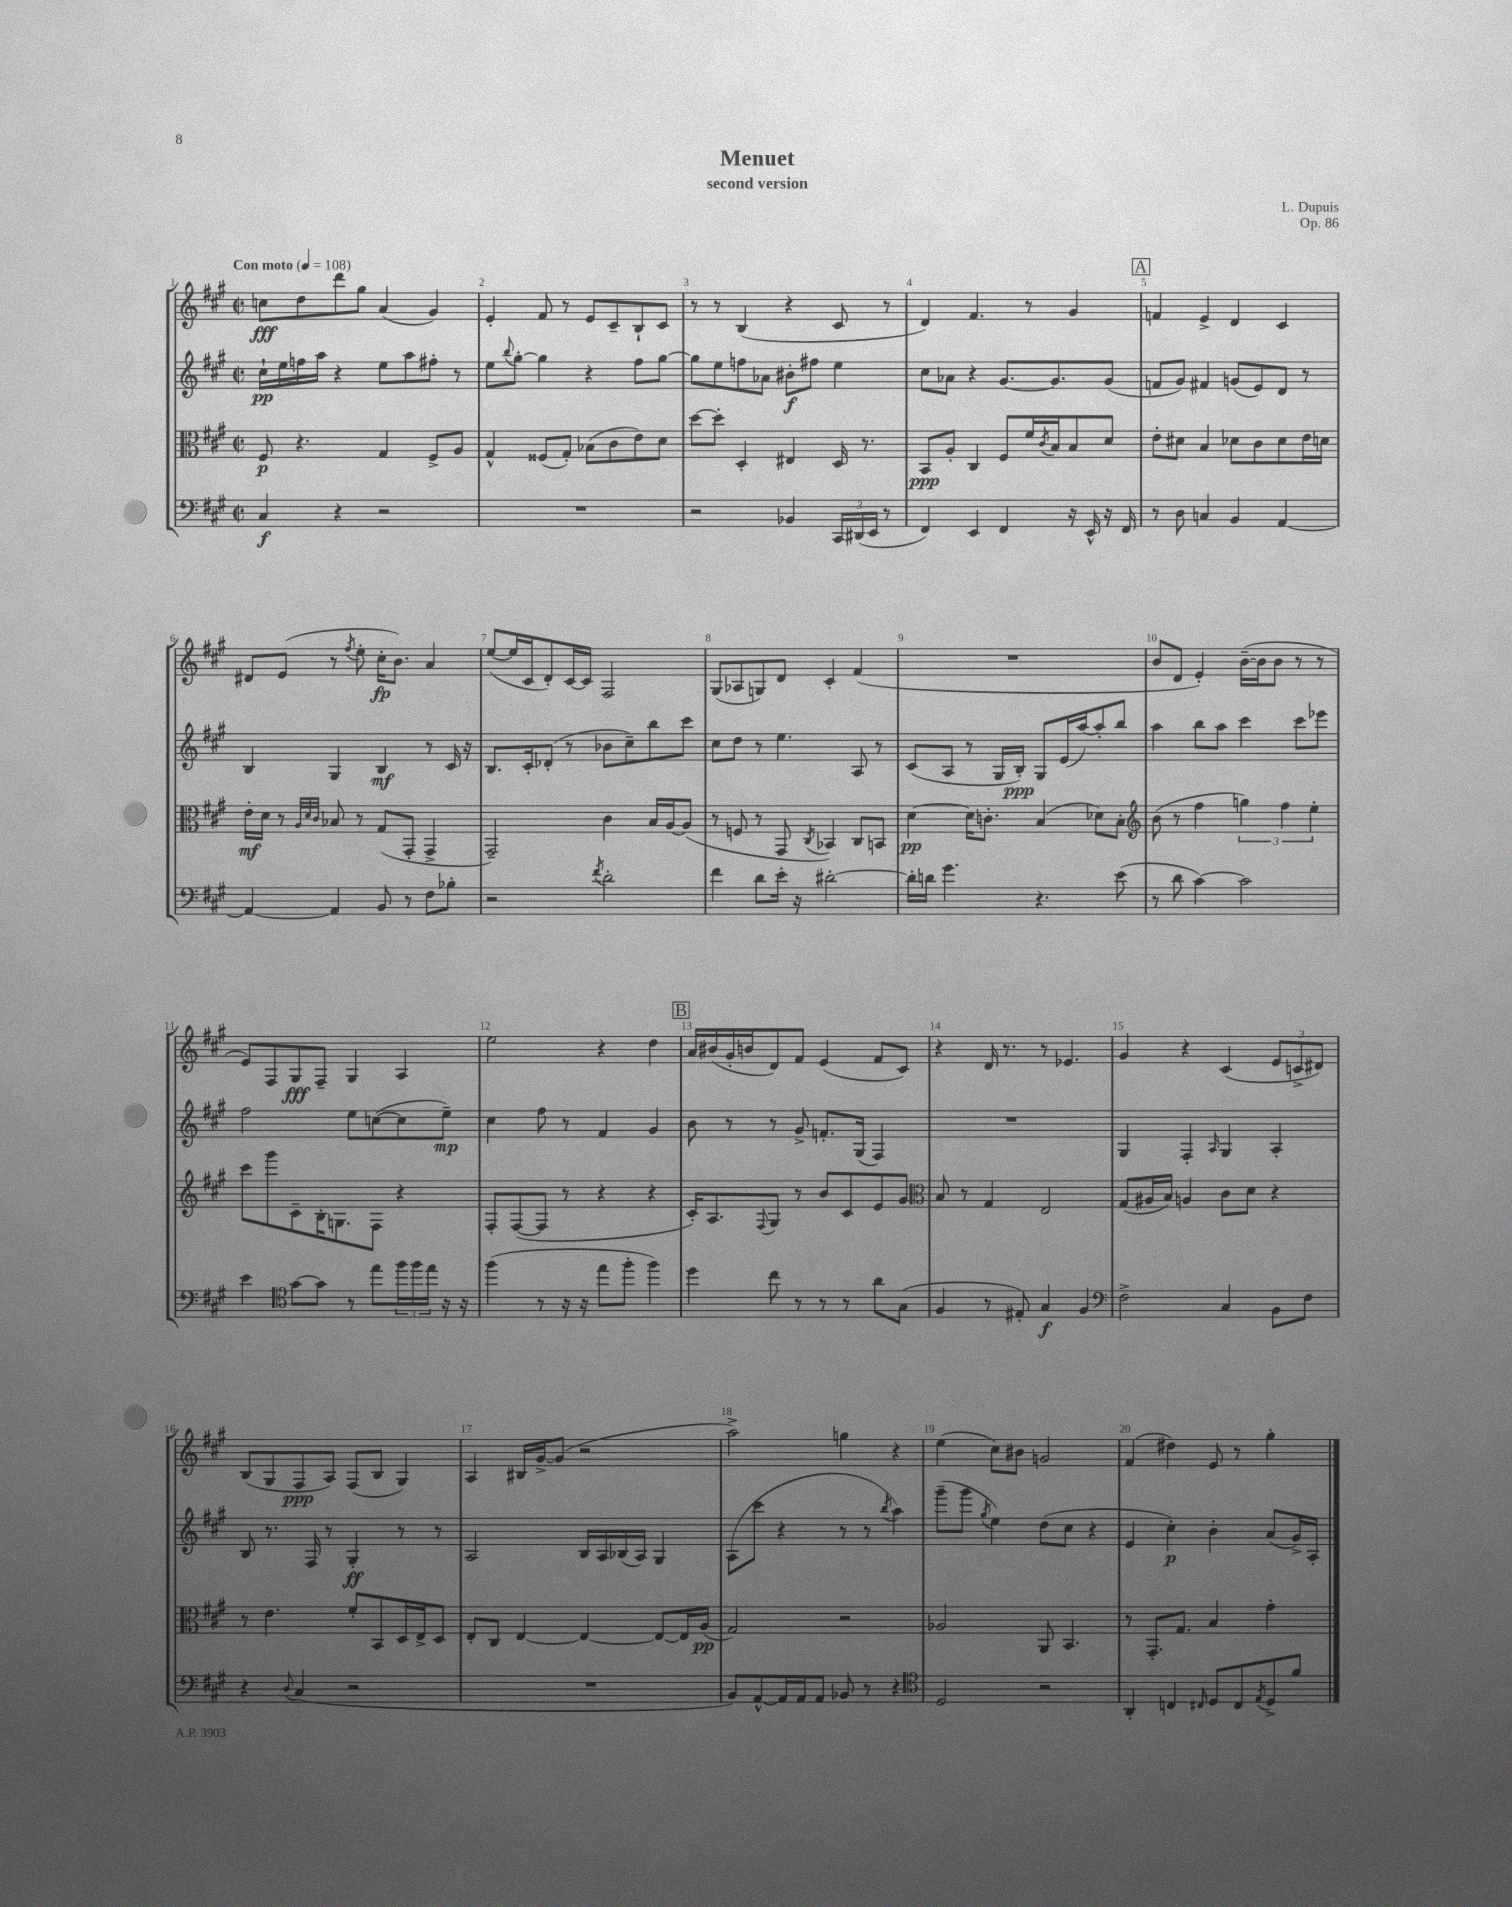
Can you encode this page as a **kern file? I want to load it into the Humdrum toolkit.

**kern	**kern	**kern	**kern
*staff4	*staff3	*staff2	*staff1
*clefF4	*clefC3	*clefG2	*clefG2
*k[f#c#g#]	*k[f#c#g#]	*k[f#c#g#]	*k[f#c#g#]
*M2/2	*M2/2	*M2/2	*M2/2
*met(c|)	*met(c|)	*met(c|)	*met(c|)
*MM108	*MM108	*MM108	*MM108
4C#	8F#	16cc#`	8cc
.	.	16ee	.
.	4.r	16ff	8dd
.	.	16aa	.
4r	.	4r	8ddd
.	.	.	8gg#
2r	4G#	8ee	(4a
.	.	8aa	.
.	8F#^	8ff#'	4g#)
.	8A	8r	.
=	=	=	=
1r	4G#^^	8ee	4e'
.	.	8qqbb	.
.	.	[8gg#'	.
.	(8F##	4gg#]	8f#
.	8G#')	.	8r
.	(8B-	4r	8e
.	8c#	.	8c#~
.	8e)	8ff#	8B`
.	8d	[8gg#	8c#
=	=	=	=
2r	[8dd	8gg#]	8r
.	8dd']	8ee	8r
.	4D'	8ff	(4B
.	.	8a-	.
4BB-	4E#	8b#'	4r
.	.	8ff#	.
24CC#	16D	4ee	8c#
(24DD#	.	.	.
.	8.r	.	.
24EE	.	.	.
8r	.	.	8r
=	=	=	=
4FF#)	8BB	8cc#	4d)
.	8A'	8a-	.
4EE	4C#	4r	4.f#
4FF#	8F#	[8.g#	.
.	16f#	.	8r
.	8qc#	.	.
.	16B	8.g#]	.
16r	8B	.	4g#
16EE^^	.	.	.
16r	8d	(8g#	.
16FF#	.	.	.
=	=	=	=
8r	8e'	8f	4f
8D	8d#	8g#)	.
4C	4B	4f#	4e^
4BB	8d-	(8g	4d
.	8c#	8e)	.
[4AA	8d-	8d	4c#
.	16e	8r	.
.	16d	.	.
=	=	=	=
4AA_	16e'	4B	8d#
.	16d	.	.
.	8r	.	(8e
.	32qqA	.	.
.	32qqd	.	.
.	32qqc#	.	.
4AA]	8B-	4G#	8r
.	.	.	8qff#
.	8r	.	8ee'
8BB	(8G#	4B	16cc#'
.	.	.	8.b)
8r	8GG#'	.	.
8F#	4GG#^	8r	4a
8B-'	.	16c#	.
.	.	16r	.
=	=	=	=
2r	2GG#~)	8.B	([8ee
.	.	.	16ee]
.	.	16c#'	16c#
.	.	(8d-'	8d')
.	.	8r	[16c#
.	.	.	16c#]
8qf#	.	.	.
2d'	4c#	8b-	2F#
.	.	8cc#~)	.
.	16B	8bb	.
.	[16A	.	.
.	(8A]	8ccc#	.
=	=	=	=
4f#	8r	8cc#	(8G#
.	8F	8dd	8A-
8d	8r	8r	8G)
16e'	8GG#	4.ee	8d
16r	.	.	.
.	8qC#	.	.
[2d#'	4BB-)	.	4c#'
.	8C#	8A	(4f#
.	8BB	8r	.
=	=	=	=
16d#']	[4d	(8c#	1r
16d	.	.	.
4.g#	.	8A	.
.	16d]	8r	.
.	8.c'	.	.
.	.	16G#	.
.	.	16B')	.
4.r	(4B	8G#	.
.	.	(16e	.
.	.	[16aa)	.
.	8d-)	8aa']	.
(8e	8B'	8bb	.
=	=	=	=
*	*clefG2	*	*
8r	(8b	4aa	8b
8d	8r	.	8d
[4c#)	4ff#	8bb	4e')
.	.	8aa	.
2c#]	6gg)	4ccc#	([16b~
.	.	.	16b]
.	.	.	8b
.	6ff#	.	.
.	.	8ccc#	8r
.	6ee'	.	.
.	.	8eee-	8r
=	=	=	=
4e	8ccc#	2ff#	8e)
.	8ggg#	.	8F#
*clefC4	*	*	*
[8g#	8c#~	.	8G#
8g#]	16B'	.	8F#~
.	8.G	.	.
8r	.	8ee	4G#
8ee	8F#	([8cc	.
24ff#	4r	8cc]	4A
24ff#	.	.	.
24ee	.	.	.
16r	.	8ee~)	.
16r	.	.	.
=	=	=	=
(4ff#	8F#'	4cc#	2ee
.	([8F#	.	.
8r	8F#]	8ff#	.
16r	8r	8r	.
16r	.	.	.
8ee	4r	4f#	4r
8ff#'	.	.	.
4ff#)	4r	4g#	4dd
=	=	=	=
4dd	16c#')	8b	16a
.	8.A	.	(16b#
.	.	8r	16g#'
.	.	.	16b
.	8qqF#	.	.
8cc#	8G#	8r	8d)
8r	8r	8g#^	8f#
8r	8b	8.f'	(4e
8r	8c#	.	.
.	.	(16G#	.
8a	8e	4F#)	8f#
(8G#	8g#	.	8c#)
=	=	=	=
*	*clefC3	*	*
4F#	8B	1r	4r
.	8r	.	.
8r	4G#	.	16d
.	.	.	8.r
8E#')	.	.	.
4G#	2E	.	8r
.	.	.	4.e-
4F#	.	.	.
=	=	=	=
*clefF4	*	*	*
2F#^	(8G#	4G#	4g#
.	16A#	.	.
.	16B)	.	.
.	4A	4F#'	4r
.	.	16qqA	.
4C#	8c#	4G#	(4c#
.	8d	.	.
8BB	4r	4A'	12e
.	.	.	12c^
8F#	.	.	.
.	.	.	12d#)
=	=	=	=
4r	8r	8B	(8B
.	4.e	8.r	8G#
8qqD	.	.	.
(4C#	.	.	8F#
.	.	16F#	.
.	.	8r	8A)
2r	8f#'	4G#'	(8F#
.	8BB	.	8B
.	16D	8r	4G#)
.	16E^	.	.
.	8D	8r	.
=	=	=	=
1r	8E'	2A	4A
.	8C#	.	.
.	[4E	.	16B#
.	.	.	[16g#^
.	.	.	(8g#]
.	4E_	16B	2r
.	.	16A	.
.	.	(16B-	.
.	.	16A)	.
.	8E_	4G#	.
.	16E]	.	.
.	(16A	.	.
=	=	=	=
8BB)	2G#)	(8A	2aa^)
[8AA^^	.	8ccc#	.
16AA]	.	4r	.
16AA	.	.	.
8AA	.	.	.
8BB-	2r	8r	4gg
8r	.	8r	.
.	.	8qbb	.
4r	.	4aa)	4r
=	=	=	=
*clefC4	*	*	*
2D	2A-	(8ggg#~	(4ee
.	.	8ggg#	.
.	.	8qgg#	.
.	.	4ee)	8cc#)
.	.	.	8b#
2r	8AA	(8dd	2g
.	4.BB	8cc#	.
.	.	4r	.
=	=	=	=
4AA'	8r	4e	(4f#
.	8.GG#'	.	.
4C	.	4cc#')	4dd#)
.	8.G#	.	.
16qqC#	.	.	.
8D	4B	4b'	8e
8C#	.	.	8r
8qE	.	.	.
8D^	4g#'	(8a	4gg#'
8f#	.	16g#^)	.
.	.	16A'	.
==	==	==	==
*-	*-	*-	*-
